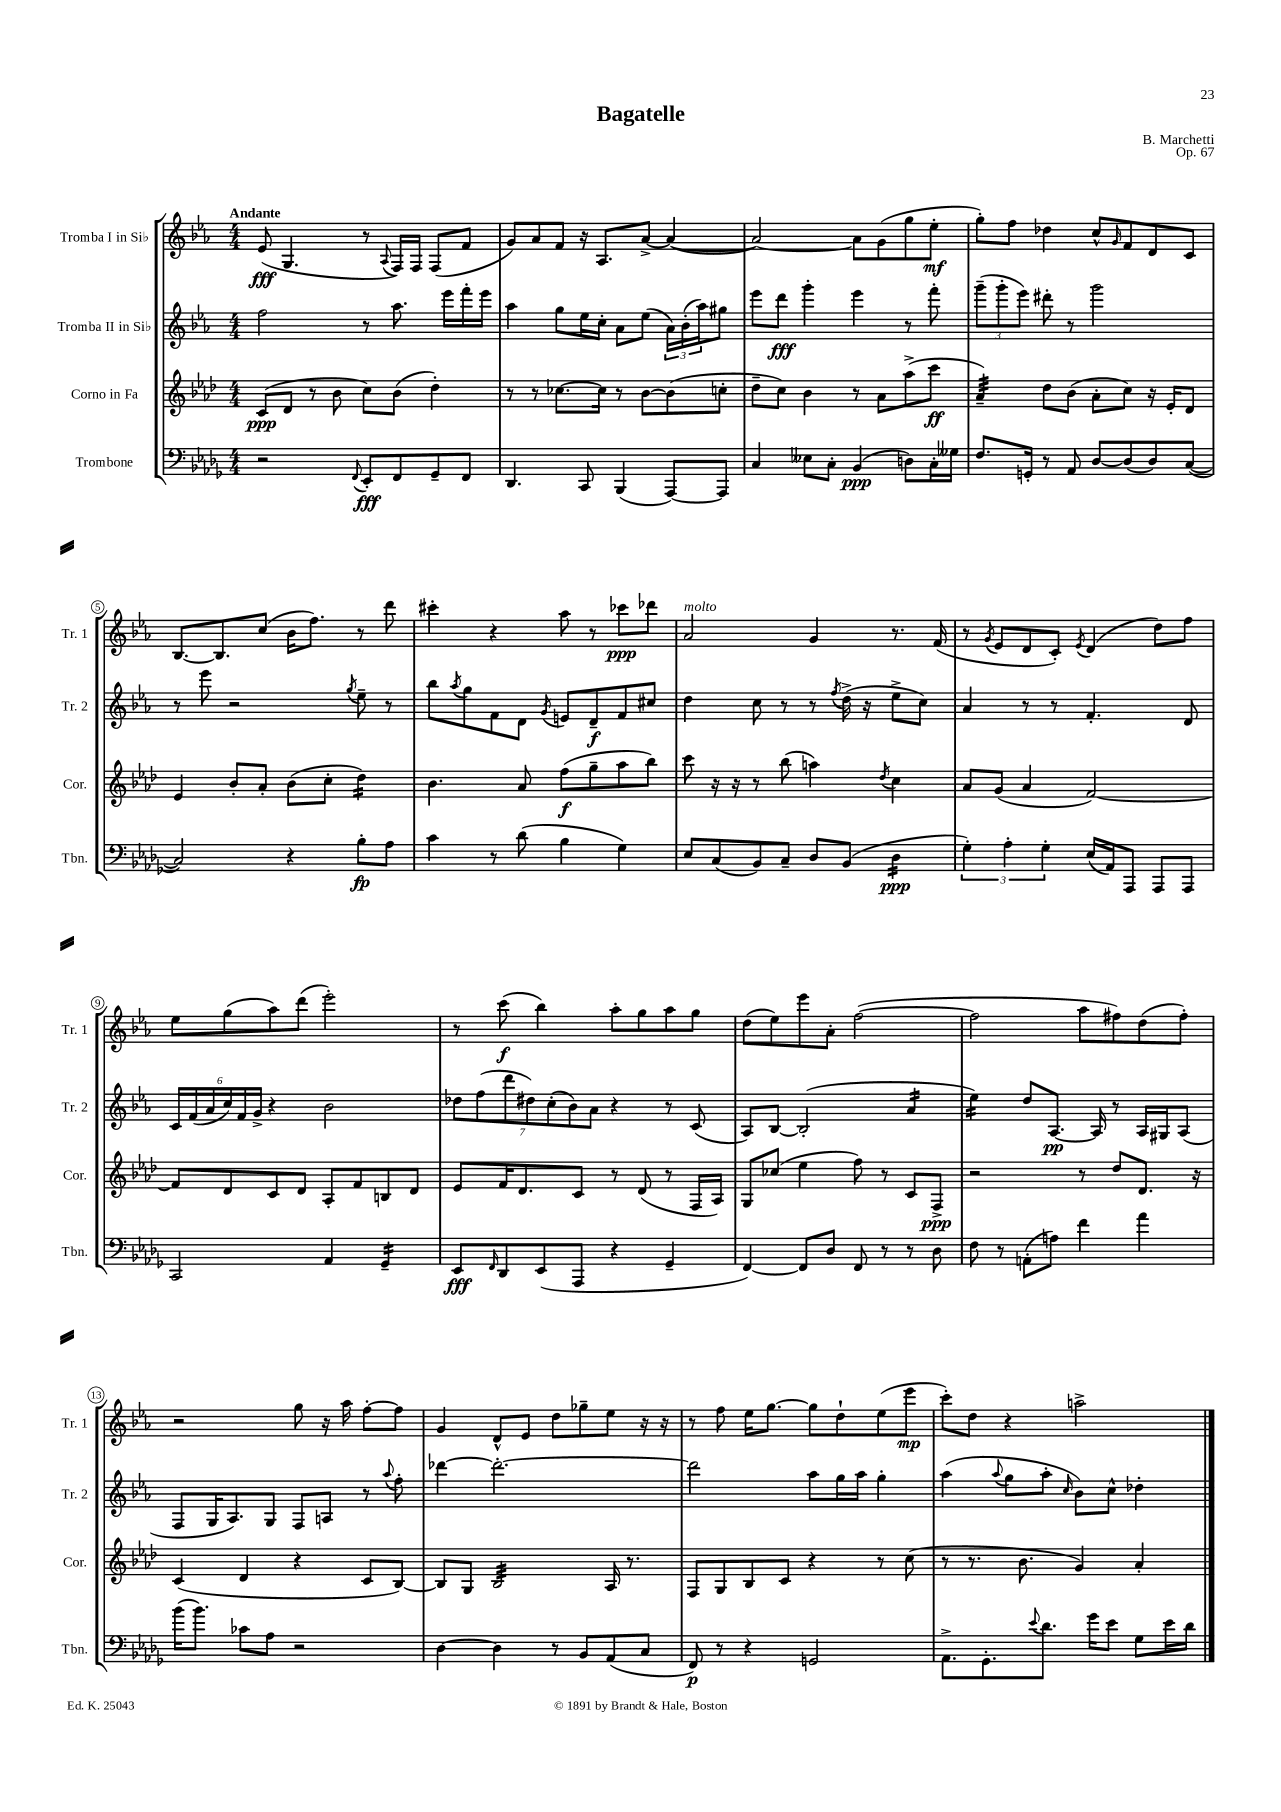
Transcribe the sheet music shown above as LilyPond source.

\header { title = "Bagatelle" composer = "B. Marchetti" opus = "Op. 67" }
<<
\new StaffGroup <<
\new Staff = "s0" \with { instrumentName = "Tromba I in Sib" shortInstrumentName = "Tr. 1" } {
    \clef treble \key ees \major \numericTimeSignature \time 4/4 \tempo "Andante"
    ees'8\fff( g4. r8 \appoggiatura { aes8 } f16) f16 f8( f'8 |
    g'8) aes'8 f'8 r16 aes8. aes'8~-> aes'4~( |
    aes'2~) aes'8 g'8( g''8 ees''8-.\mf |
    g''8-.) f''8 des''4 c''8-^ \grace { g'16 } f'8 d'8 c'8 |
    bes8.~ bes8. c''8( bes'16 f''8.) r8 d'''8 |
    cis'''4-. r4 aes''8 r8 ces'''8\ppp des'''8 |
    aes'2^\markup { \italic "molto" } g'4 r8. f'16( |
    r8 \acciaccatura { g'8 } ees'8 d'8 c'8-.) \acciaccatura { ees'8 } d'4( d''8) f''8 |
    ees''8 g''8( aes''8) d'''8( ees'''2-.) |
    r8 c'''8\f( bes''4) aes''8-. g''8 aes''8 g''8 |
    d''8( ees''8) ees'''8 aes'8-. f''2~( |
    f''2 aes''8 fis''8) d''8( fis''8-.) |
    r2 g''8 r16 aes''16 f''8~-. f''8 |
    g'4 d'8-^ ees'8 d''8 ges''8-- ees''8 r16 r16 |
    r8 f''8 ees''16 g''8.~ g''8 d''8-! ees''8( ees'''8\mp |
    c'''8-.) d''8 r4 a''2-> \bar "|." |
}
\new Staff = "s1" \with { instrumentName = "Tromba II in Sib" shortInstrumentName = "Tr. 2" } {
    \clef treble \key ees \major \numericTimeSignature \time 4/4
    f''2 r8 aes''8. ees'''16 f'''16-. ees'''16 |
    aes''4 g''8 ees''16 c''16-. aes'8 ees''8( \tuplet 3/2 { aes'16) bes'16-.( aes''16) } gis''8 |
    ees'''8 d'''8\fff g'''4-. ees'''4 r8 f'''8-. |
    \tuplet 3/2 { g'''8--( g'''8-. ees'''8) } dis'''8-. r8 g'''2 |
    r8 ees'''8 r2 \acciaccatura { g''8 } ees''8-- r8 |
    bes''8 \acciaccatura { aes''8 } g''8 f'8 d'8 \acciaccatura { g'8 } e'8 d'8--\f f'8 cis''8 |
    d''4 c''8 r8 r8 \acciaccatura { f''8 } d''16->( r16 ees''8-> c''8) |
    aes'4 r8 r8 f'4.-. d'8 |
    \tuplet 6/4 { c'16 f'16( aes'16 c''16) f'16 g'16-> } r4 bes'2 |
    \tuplet 7/4 { des''8 f''8( d'''8 dis''8) c''8-.( bes'8) aes'8 } r4 r8 c'8( |
    aes8) bes8~ bes2-.( aes'4:16 |
    ees''4:16) d''8 aes8.~\pp aes16 r8 aes16 gis16 aes8( |
    f8 g16 aes8.) g8 f8 a8 r8 \appoggiatura { aes''8 } f''8-. |
    des'''4~ des'''2.~-. |
    des'''2 aes''8 g''16 aes''16 g''4-. |
    aes''4( \appoggiatura { aes''8 } g''8 aes''8-. \grace { c''16 } bes'8) c''8-^ des''4-. \bar "|." |
}
\new Staff = "s2" \with { instrumentName = "Corno in Fa" shortInstrumentName = "Cor." } {
    \clef treble \key aes \major \numericTimeSignature \time 4/4
    c'8\ppp( des'8 r8 bes'8 c''8) bes'8( des''4-.) |
    r8 r8 ces''8.~ ces''16 r8 bes'8~ bes'8( c''8-. |
    des''8-- c''8) bes'4 r8 aes'8 aes''8->( c'''8\ff |
    aes'4:32--) des''8 bes'8( aes'8-. c''8) r16 ees'16-. des'8 |
    ees'4 bes'8-. aes'8-. bes'8( c''8-. des''4:16) |
    bes'4. aes'8 f''8\f( g''8-- aes''8 bes''8) |
    c'''8 r16 r16 r8 bes''8( a''4) \acciaccatura { des''8 } c''4 |
    aes'8 g'8( aes'4 f'2~) |
    f'8 des'8 c'8 des'8 aes8-. f'8 b8 des'8 |
    ees'8 f'16 des'8. c'8 r8 des'8( r8 f16 aes16) |
    g8 ces''8( ees''4 f''8) r8 c'8 f8->\ppp |
    r2 r8 des''8 des'8. r16 |
    c'4( des'4 r4 c'8 bes8~) |
    bes8 g8 bes2:32 aes16 r8. |
    f8 g8 bes8 c'8 r4 r8 c''8( |
    r8 r8. bes'8. g'4) aes'4-. \bar "|." |
}
\new Staff = "s3" \with { instrumentName = "Trombone" shortInstrumentName = "Tbn." } {
    \clef bass \key des \major \numericTimeSignature \time 4/4
    r2 \appoggiatura { f,8 } ees,8-.\fff f,8 ges,8-- f,8 |
    des,4. c,8 bes,,4( aes,,8~) aes,,8 |
    c4 eeses8 c8-. bes,4\ppp( d8) c16-. geses16 |
    f8. g,16-. r8 aes,8 des8~ des8( des8) c8~( |
    c2) r4 bes8-.\fp aes8 |
    c'4 r8 des'8( bes4 ges4) |
    ees8 c8( bes,8) c8-- des8 bes,8( des4:16\ppp |
    \tuplet 3/2 { ges4-.) aes4-. ges4-. } ees16( aes,16) aes,,8 aes,,8 aes,,8 |
    c,2 aes,4 ges,4:16-- |
    ees,8\fff \grace { f,16 } des,8 ees,8( aes,,8 r4 ges,4-- |
    f,4~) f,8 des8 f,8 r8 r8 des8 |
    f8 r8 a,8-.( a8) f'4 aes'4 |
    bes'16( bes'8.) ces'8 aes8 r2 |
    des4~ des4 r8 bes,8 aes,8( c8 |
    f,8\p) r8 r4 g,2 |
    aes,8.-> ges,8.-. \appoggiatura { ees'8 } des'8. ges'16 ees'8 ges8 ees'16 des'16 \bar "|." |
}
>>
>>
\layout { \context { \Score \override BarNumber.stencil = #(make-stencil-circler 0.1 0.3 ly:text-interface::print) } }
